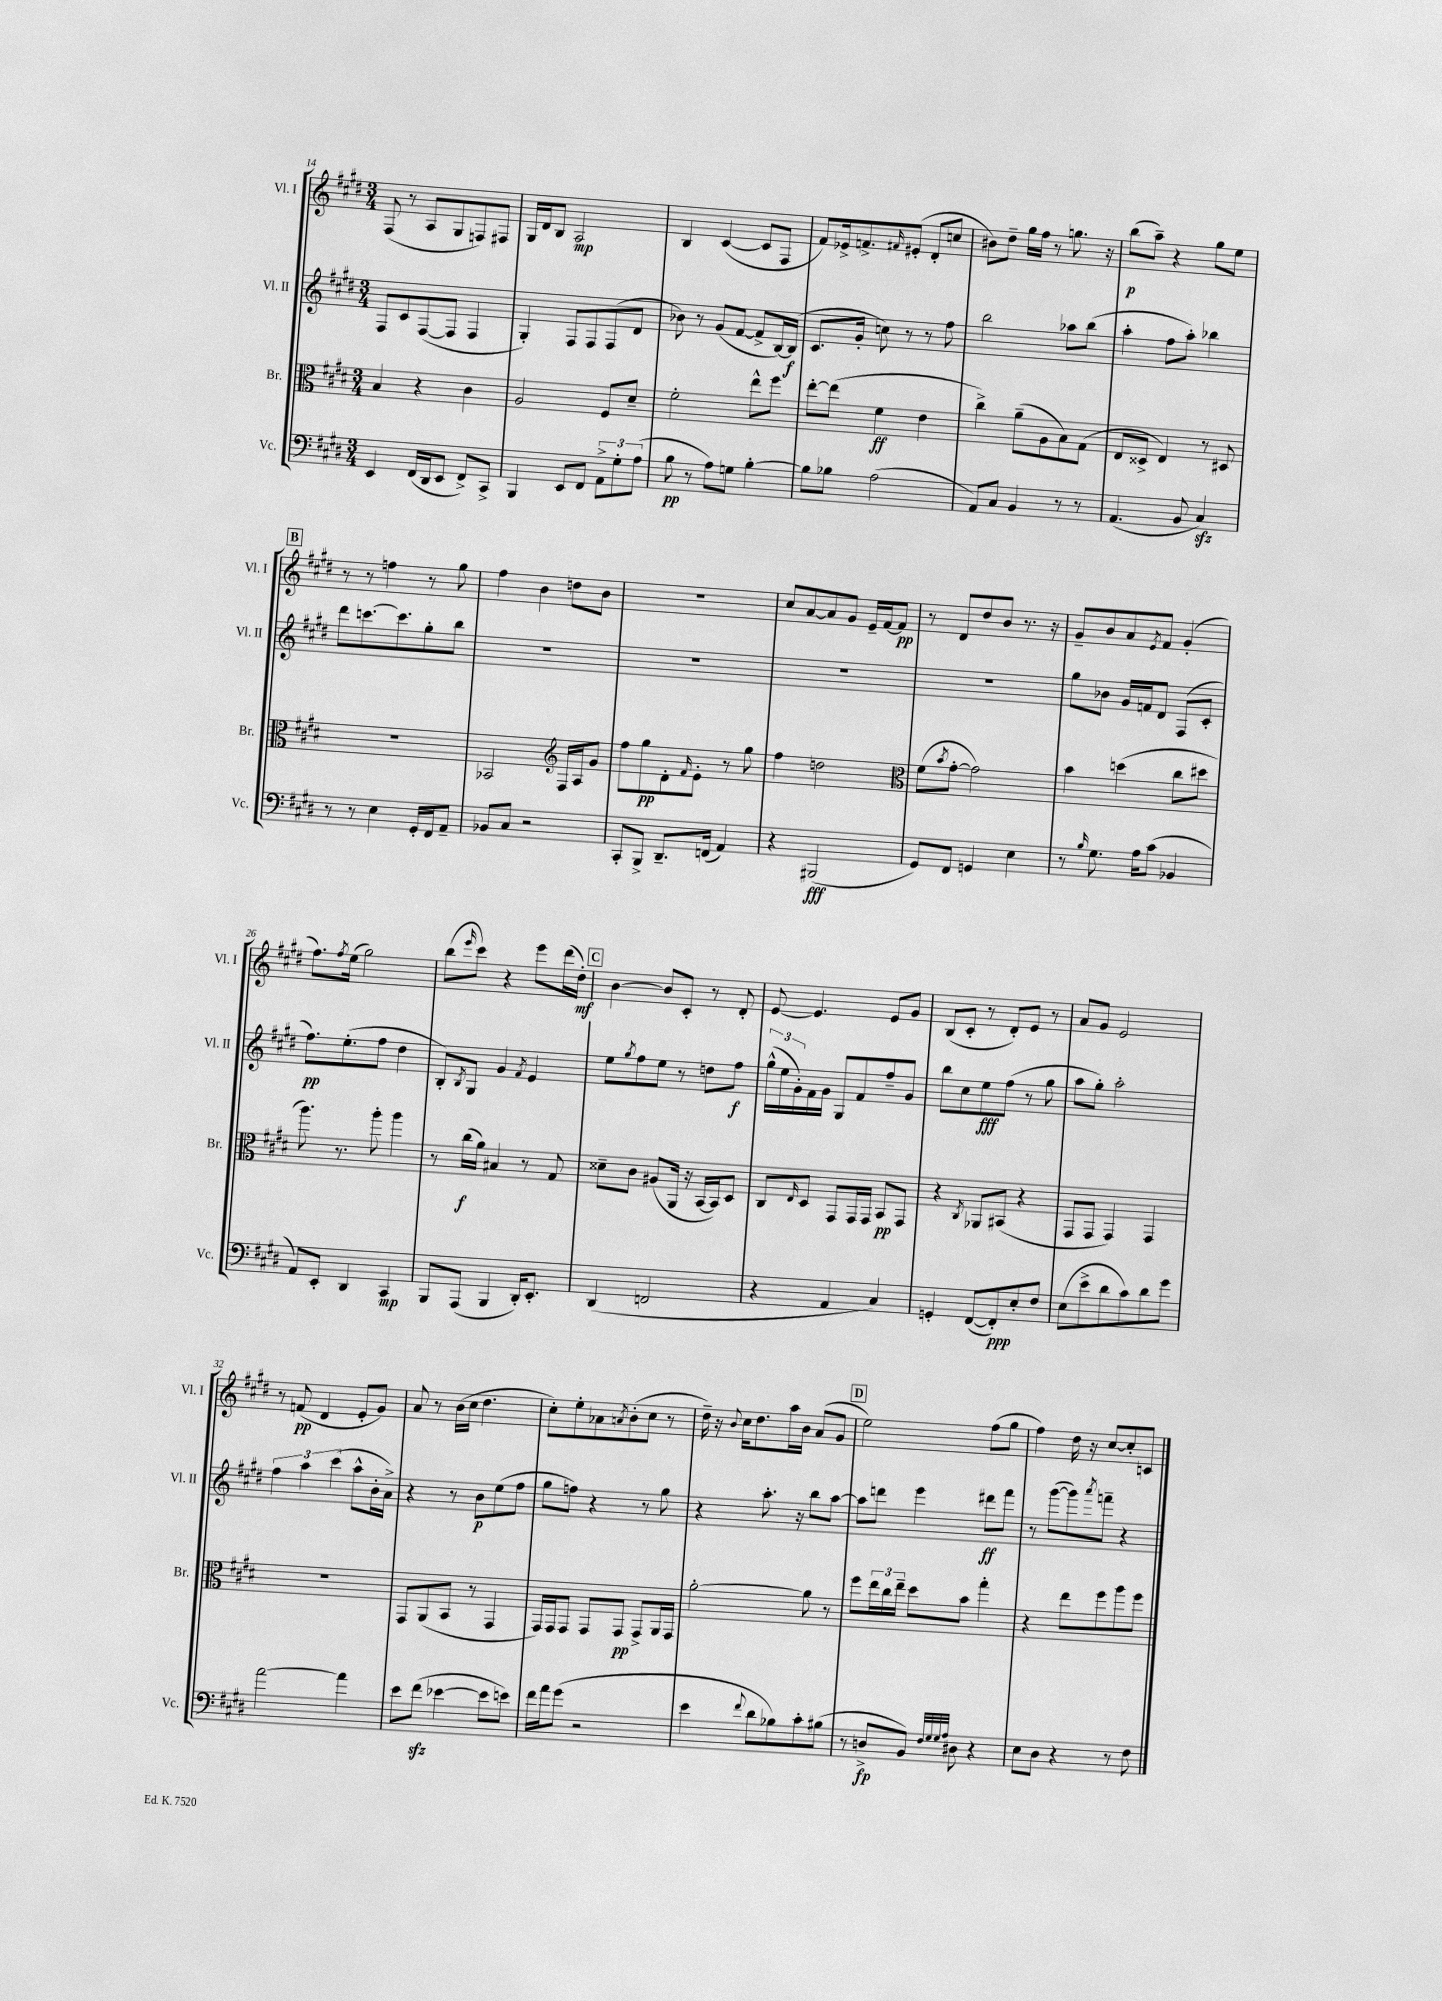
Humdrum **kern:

**kern	**kern	**kern	**kern
*staff4	*staff3	*staff2	*staff1
*clefF4	*clefC3	*clefG2	*clefG2
*k[f#c#g#d#]	*k[f#c#g#d#]	*k[f#c#g#d#]	*k[f#c#g#d#]
*M3/4	*M3/4	*M3/4	*M3/4
4EE	4B	8F#	(8F#
.	.	8c#	8r
(16FF#	4r	([8F#	8A
16DD#	.	.	.
8EE	.	8F#]	8G#
8FF#^)	4c#	4F#	8F)
8CC#^	.	.	8F#
=	=	=	=
4BBB	2A	4G#')	16G#
.	.	.	16d#
.	.	.	8B
8EE	.	8F#	2A
8FF#	.	8F#	.
12AA^	8F#	(8F#	.
12G#'	.	.	.
.	8d#~	8d#	.
(12A	.	.	.
=	=	=	=
8B	2f#'	8b-)	4B
8r	.	8r	.
8A)	.	(8g#	([4c#
8G	.	[8f#	.
[4B'	8ee^^	8f#^]	8c#]
.	8ff#	[16B)	8F#
.	.	(16B]	.
=	=	=	=
8B]	[8ee'	8.c#	8f#)
8B-	(8ee]	.	16e-^
.	.	16g#'	8.f^
(2A	4f#	8cc)	.
.	.	.	16qqf#
.	.	8r	(8e#'
.	4e	8r	8d#'
.	.	8ff#	8cc
=	=	=	=
8AA)	4cc#^)	2bb	8b#)
8C#	.	.	8dd#~
4BB	(8a~	.	16gg#
.	.	.	16ff#
.	8A	.	8r
8r	8B)	8aa-	8.gg
8r	(8G#	(8bb	.
.	.	.	16r
=	=	=	=
(4.AA	8E	4aa'	(8bb
.	8D##^	.	8aa~)
.	4E)	8ff#	4r
8BB	.	8aa')	.
4C#)	8r	4bb-	8gg#
.	8D#	.	8ee
=	=	=	=
8r	2.r	8ddd#	8r
8r	.	[8.ccc	8r
4E	.	.	4ff
.	.	8.ccc]	.
16GG#'	.	8gg#'	8r
16FF#	.	.	.
8AA~	.	8bb	8gg#
=	=	=	=
8BB-	2BB-	2.r	4ff#
8C#	.	.	.
2r	.	.	4b
*	*clefG2	*	*
.	16F#	.	8dd
.	16A	.	.
.	8g#	.	8b
=	=	=	=
8CC#'	8ff#	2.r	2.r
8BBB^	8gg#	.	.
8.DD#~	8d#'	.	.
.	16qqf#	.	.
.	8e'	.	.
(16FF	.	.	.
4AA)	8r	.	.
.	8gg#	.	.
=	=	=	=
4r	4ff#	2.r	8cc#
.	.	.	[8a
(2BBB#	2dd	.	8a]
.	.	.	8g#
.	.	.	16e~
.	.	.	[16f#
.	.	.	8f#]
=	=	=	=
*	*clefC3	*	*
8GG#)	(8f#	2.r	8r
.	8qb	.	.
8FF#	[8g#'	.	8d#
4GG	2g#])	.	8dd#
.	.	.	8b
4E	.	.	8.r
.	.	.	16r
=	=	=	=
8r	4b	8gg#	8g#~
16qqB	.	.	.
8.G#	.	8b-	8b
.	(4dd	16g#	8a
16A	.	16f	.
.	.	.	8qe
(8c#	.	8d#	8f#
4BB-	8cc#	(8F#	(4g#'
.	8dd#	8c#'	.
=	=	=	=
8AA)	8.aa)	8.ff#)	8.ff#)
8EE'	.	.	.
.	.	.	8qff#
.	8.r	(8.ee'	(16ee
4DD#	.	.	2gg#)
.	8aa'	8ff#	.
4CC#	4aa	4dd#	.
=	=	=	=
8BBB	8r	8B')	(8bb
.	.	8qB	16qqeee
(8AAA	(16cc#	8G#	8ccc#)
.	16a)	.	.
4BBB	4B#	4g#	4r
.	.	8qf#	.
16DD#')	8r	4e	8eee
8.EE'	.	.	.
.	8G#	.	(16ddd#
.	.	.	16dd#')
=	=	=	=
(4DD#	8d##~	8ee	[4b
.	.	8qgg#	.
.	8c#	8ff#	.
2FF	(8A#	8ee	8b]
.	16AA	8r	8c#'
.	16r	.	.
.	[16BB	8dd	8r
.	16BB])	.	.
.	8D#	8ff#	8d#'
=	=	=	=
4r	8C#	(24gg#^^	[8e
.	.	24ee	.
.	.	24g#')	.
.	16qqE	.	.
.	8D#	16f#	4.e]
.	.	16g#	.
4AA	8GG#	8G#	.
.	16GG#	8f#	.
.	16GG#	.	.
4C#)	8BB	8ff#~	8e
.	8GG#	8g#	8g#
=	=	=	=
4GG'	4r	8bb	(8B
.	.	8cc#	8c#'
.	8qC#	.	.
([8FF#	8AA-	8ee	8r
8FF#'])	(8BB#	(8ff#	8d#')
8E'	4r	8r	8e
8F#	.	8gg#	8r
=	=	=	=
(8E	8GG#	8aa	8a
8e^	8GG#	8gg#')	8g#
8d#	4GG#)	2aa'	2e
8c#)	.	.	.
8d#	4GG#	.	.
8g#	.	.	.
=	=	=	=
[2a	2.r	6ff#	8r
.	.	.	(8f
.	.	6aa	.
.	.	.	4d#
.	.	(6ccc#	.
4a]	.	8aa^^	8e'
.	.	16b'	8g#)
.	.	16a^)	.
=	=	=	=
8e	8GG#	4r	8a
(8f#	(8AA	.	8r
[4e-	8BB	8r	(16b
.	.	.	16cc#
.	8r	8b	4.dd#
8e-]	4GG#	(8ee	.
8e)	.	8ff#	.
=	=	=	=
16f#	16GG#)	8gg#	8cc#')
16a	16GG#	.	.
(8g#	8GG#	8ff)	8ee'
2r	8GG#	4r	8a-
.	.	.	8qa
.	8GG#	.	(8b'
.	8GG#^	8r	8cc#
.	16AA	8gg#	8r
.	16GG#	.	.
=	=	=	=
4e	[2a'	4r	16dd#~)
.	.	.	16r
.	.	.	8qqb
.	.	.	16cc#
.	.	.	8.dd#
8qqf#	.	.	.
8d#	.	8.aa'	.
8B-)	.	.	16aa
.	.	16r	16b
8c#'	8a]	8bb	(8a
(8B#	8r	[8aa	8g#
=	=	=	=
8r	8ff#	8aa]	2ee)
8D^	24ee	8ddd	.
.	24cc#	.	.
.	24ee~	.	.
8BB)	8dd#	4eee	.
32qqF#	.	.	.
32qqG#	.	.	.
32qqG#	.	.	.
32qqA	.	.	.
8D#	8b	.	.
4r	4gg#'	8ddd#	(8ff#
.	.	8fff#	8gg#
=	=	=	=
8E	4r	8r	4ff#)
8D#	.	([8ggg#	.
4r	8ee	8ggg#])	16dd#
.	.	.	16r
.	.	8qaaa	.
.	8ff#	8fff~	[8cc#
8r	8aa	4r	8cc#']
8F#	8ff#	.	8c
==	==	==	==
*-	*-	*-	*-
